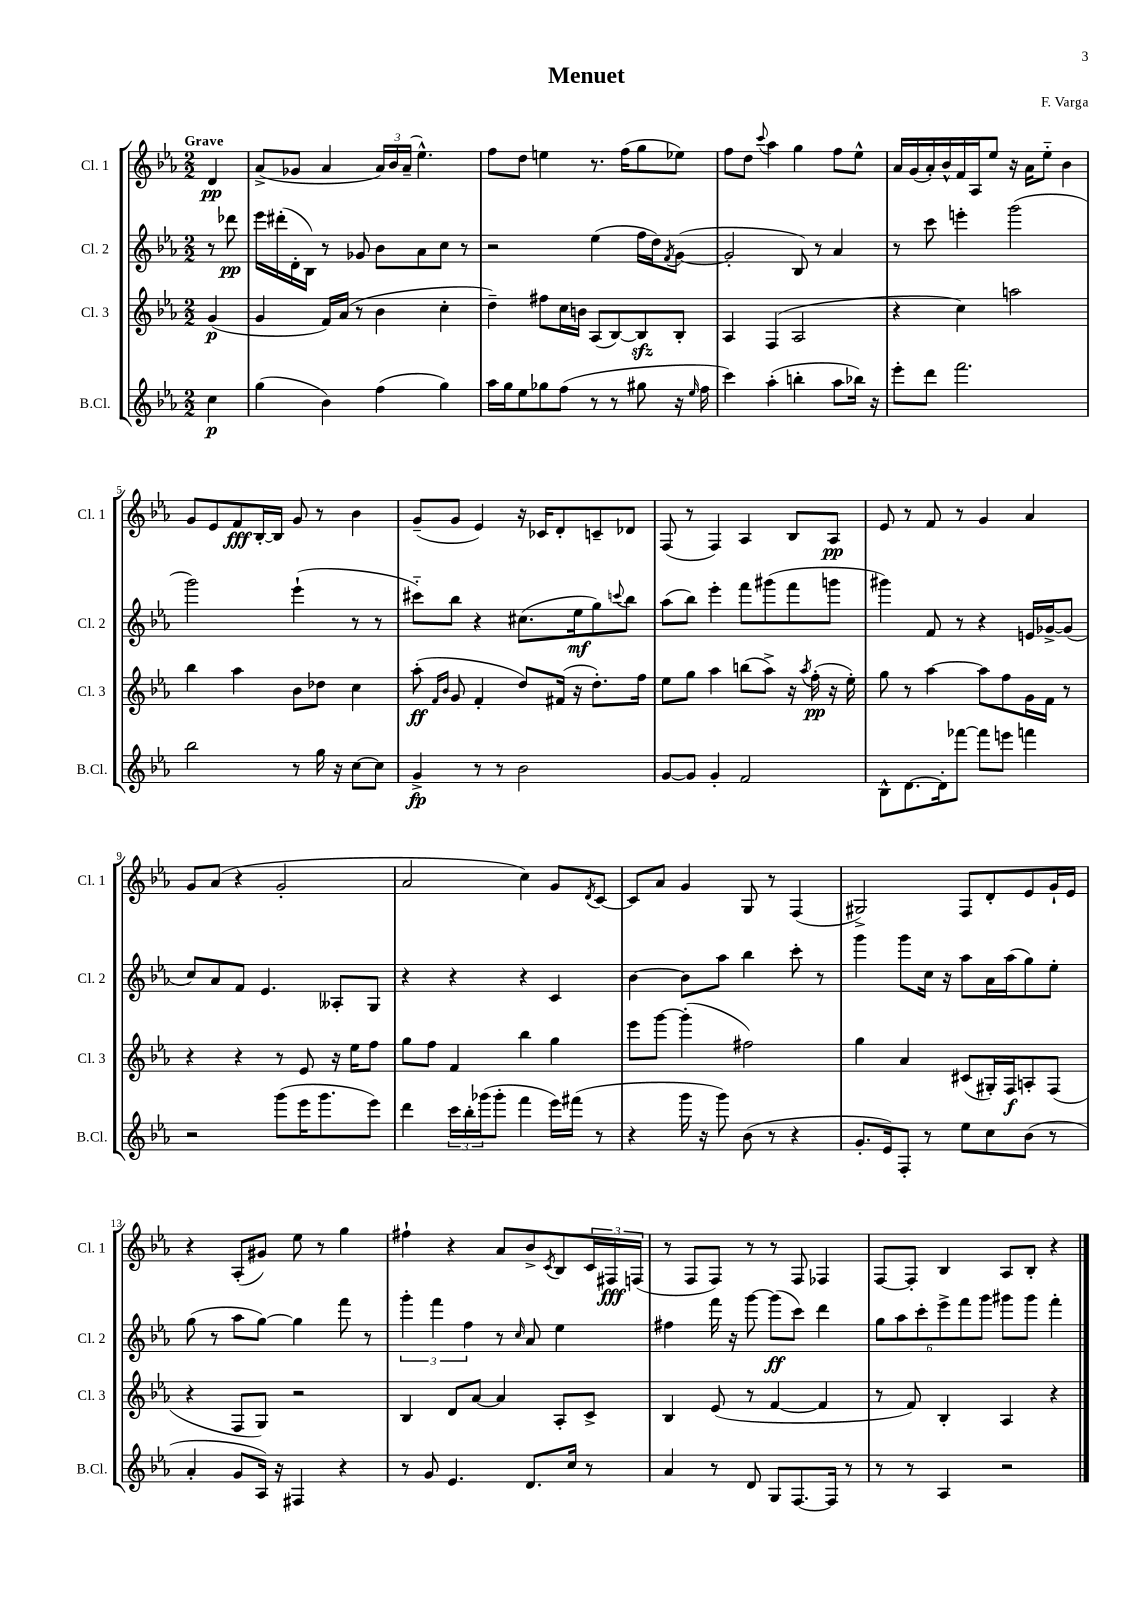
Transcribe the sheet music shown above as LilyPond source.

\header { title = "Menuet" composer = "F. Varga" }
<<
\new StaffGroup <<
\new Staff = "s0" \with { instrumentName = "Cl. 1" shortInstrumentName = "Cl. 1" } {
    \clef treble \key ees \major \numericTimeSignature \time 2/2 \partial 4 \tempo "Grave"
    d'4\pp |
    aes'8->( ges'8 aes'4 \tuplet 3/2 { aes'16) bes'16 aes'16--( } ees''4.-^) |
    f''8 d''8 e''4 r8. f''16( g''8 ees''8) |
    f''8 d''8 \appoggiatura { c'''8 } aes''4 g''4 f''8 ees''8-^ |
    aes'16 g'16( aes'16-.) bes'16-^ f'16 aes16 ees''8 r16 aes'16 ees''8-_ bes'4 |
    g'8 ees'8 f'8\fff bes16~-. bes16 g'8 r8 bes'4 |
    g'8--( g'8 ees'4) r16 ces'16 d'8-. c'8-- des'8 |
    f8( r8 f4) aes4 bes8 aes8\pp |
    ees'8 r8 f'8 r8 g'4 aes'4 |
    g'8 aes'8( r4 g'2-. |
    aes'2 c''4) g'8 \acciaccatura { d'8 } c'8~ |
    c'8 aes'8 g'4 g8 r8 f4( |
    gis2->) f8 d'8-. ees'8 g'16-! ees'16 |
    r4 aes8-.( gis'8) ees''8 r8 g''4 |
    fis''4-! r4 aes'8 bes'8-> \acciaccatura { c'8 } bes8 \tuplet 3/2 { c'16 fis16\fff f16( } |
    r8 f8 f8) r8 r8 f8 fes4 |
    f8~ f8-. bes4 aes8 bes8-. r4 \bar "|." |
}
\new Staff = "s1" \with { instrumentName = "Cl. 2" shortInstrumentName = "Cl. 2" } {
    \clef treble \key ees \major \numericTimeSignature \time 2/2 \partial 4
    r8 des'''8\pp |
    ees'''16 dis'''16-.( d'16-. bes16) r8 ges'8 bes'8 aes'8 c''8 r8 |
    r2 ees''4( f''16 d''16) \acciaccatura { f'8 } g'8~( |
    g'2-. bes8) r8 aes'4 |
    r8 c'''8 e'''4-. g'''2( |
    g'''2) ees'''4-!( r8 r8 |
    cis'''8-_) bes''8 r4 cis''8.( ees''16\mf g''8) \appoggiatura { c'''8 } bes''8 |
    aes''8( bes''8) ees'''4-. f'''8 gis'''8( f'''8 g'''8 |
    gis'''4) f'8 r8 r4 e'16 ges'16~-> ges'8( |
    c''8) aes'8 f'8 ees'4. aeses8-. g8 |
    r4 r4 r4 c'4 |
    bes'4~ bes'8 aes''8 bes''4 c'''8-. r8 |
    g'''4 g'''8 c''16 r16 aes''8 aes'16 aes''16( g''8) ees''8-. |
    g''8( r8 aes''8 g''8~) g''4 f'''8 r8 |
    \tuplet 3/2 { g'''4-. f'''4 f''4 } r8 \grace { c''16 } aes'8 ees''4 |
    fis''4 f'''16 r16 g'''8~ g'''8\ff( c'''8) d'''4 |
    \tuplet 6/4 { g''8 aes''8 c'''8-. ees'''8-> f'''8 g'''8 } gis'''8 gis'''8 f'''4-. \bar "|." |
}
\new Staff = "s2" \with { instrumentName = "Cl. 3" shortInstrumentName = "Cl. 3" } {
    \clef treble \key ees \major \numericTimeSignature \time 2/2 \partial 4
    g'4\p( |
    g'4 f'16) aes'16( r8 bes'4 c''4-. |
    d''4--) fis''8 c''16 b'16 aes8( bes8~) bes8\sfz bes8-. |
    aes4 f4( aes2 |
    r4 c''4) a''2 |
    bes''4 aes''4 bes'8 des''8 c''4 |
    aes''8-.\ff( \grace { f'16 bes'16 } g'8 f'4-. d''8) fis'16( r16 d''8.-.) f''16 |
    ees''8 g''8 aes''4 b''8( aes''8->) r16 \acciaccatura { aes''8 } f''16-.\pp( r16 ees''16-.) |
    g''8 r8 aes''4~ aes''8 f''8 g'16 f'16 r8 |
    r4 r4 r8 ees'8 r16 ees''16 f''8 |
    g''8 f''8 f'4 bes''4 g''4 |
    ees'''8 g'''8~ g'''4-.( fis''2) |
    g''4 aes'4 cis'8( gis16-.) f16\f a8-. f8( |
    r4 f8 g8) r2 |
    bes4 d'8 aes'8~ aes'4 aes8-. c'8-> |
    bes4 ees'8( r8 f'4~ f'4 |
    r8 f'8) bes4-. aes4 r4 \bar "|." |
}
\new Staff = "s3" \with { instrumentName = "B.Cl." shortInstrumentName = "B.Cl." } {
    \clef treble \key ees \major \numericTimeSignature \time 2/2 \partial 4
    c''4\p |
    g''4( bes'4) f''4( g''4) |
    aes''16 g''16 ees''8 ges''8 f''8( r8 r8 gis''8 r16 \grace { ees''16 } f''16 |
    c'''4) aes''4-.( b''4-. aes''8 bes''16) r16 |
    ees'''8-. d'''8 f'''2. |
    bes''2 r8 g''16 r16 c''8~ c''8 |
    g'4->\fp r8 r8 bes'2 |
    g'8~ g'8 g'4-. f'2 |
    bes8-^ d'8.~ d'16-. fes'''8~ fes'''8 e'''8 f'''4 |
    r2 g'''8( ees'''16 g'''8. ees'''8) |
    d'''4 \tuplet 3/2 { c'''16 bes''16-. ges'''16( } ges'''8-. f'''4 ees'''16) fis'''16( r8 |
    r4 g'''16 r16 g'''8) bes'8( r8 r4 |
    g'8.-. ees'16) f8-. r8 ees''8 c''8 bes'8( r8 |
    aes'4-. g'8 aes16) r16 fis4 r4 |
    r8 g'8 ees'4. d'8. c''16 r8 |
    aes'4 r8 d'8 g8 f8.~ f16 r8 |
    r8 r8 aes4 r2 \bar "|." |
}
>>
>>
